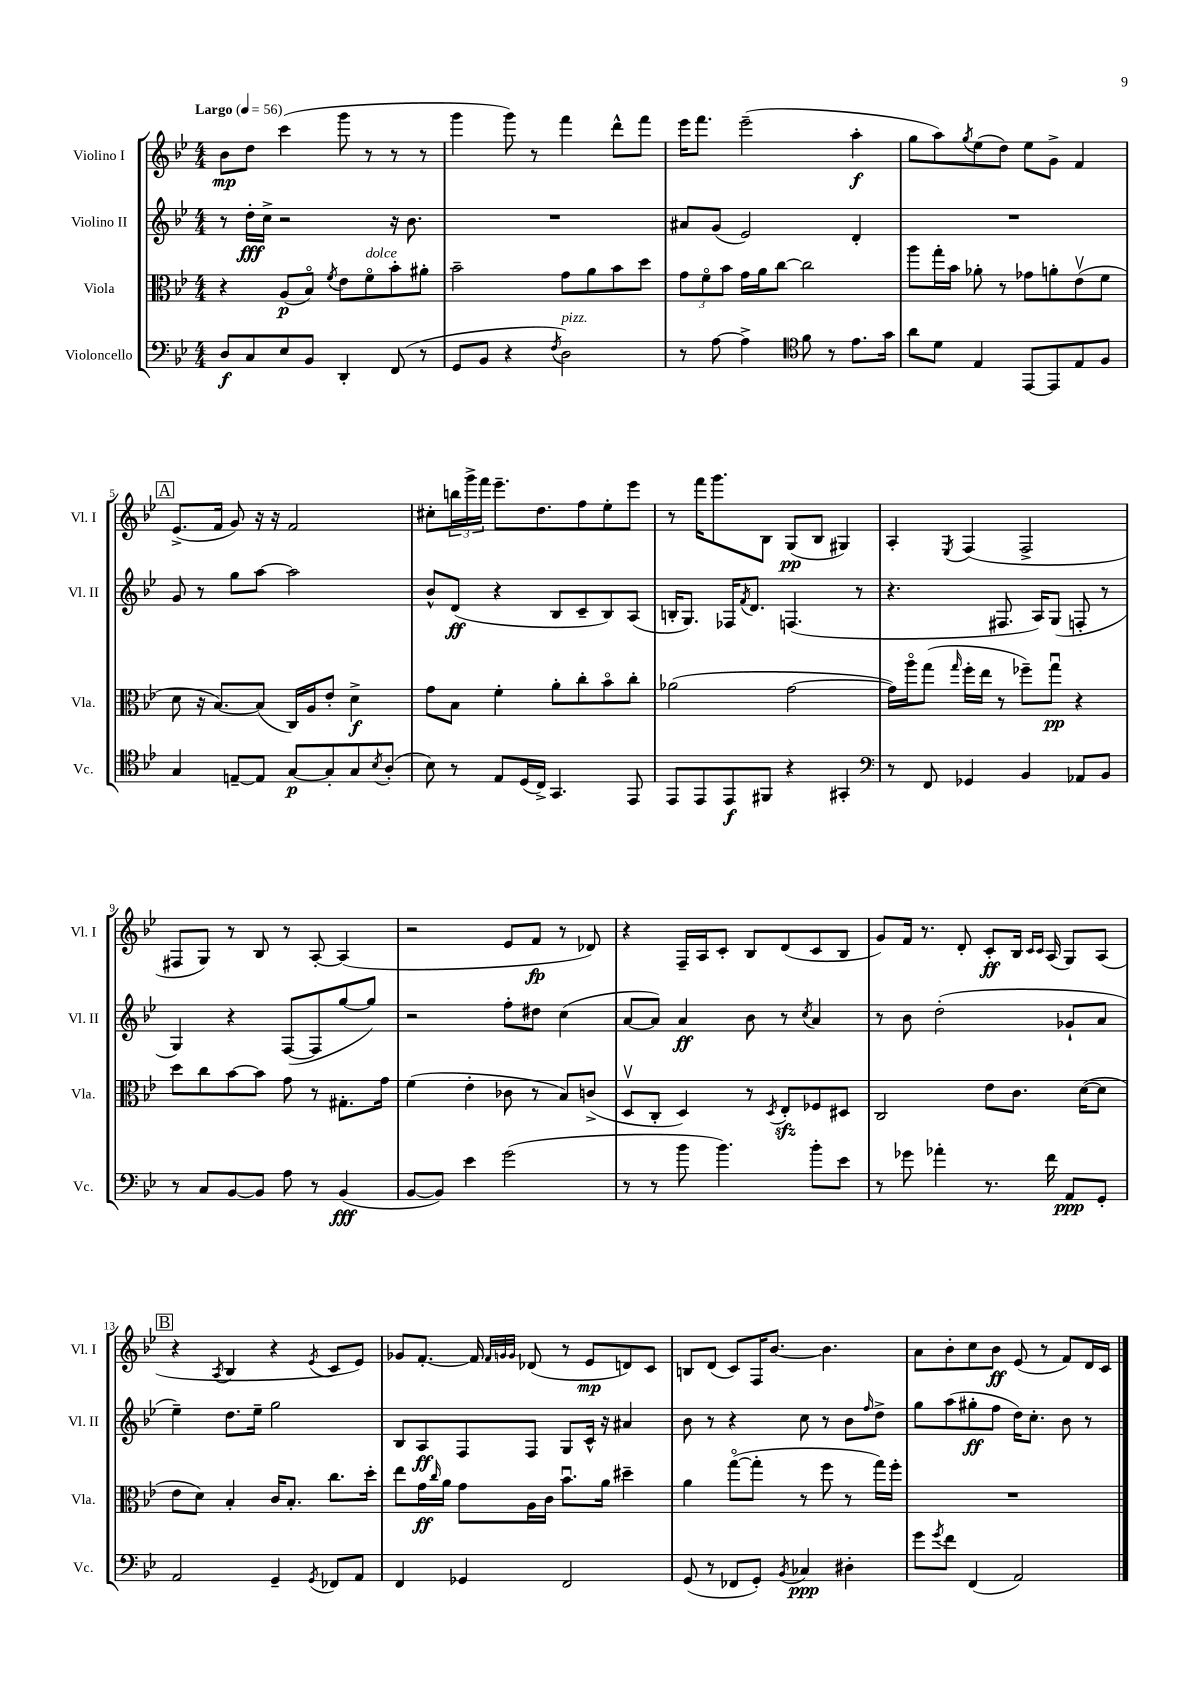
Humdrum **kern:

**kern	**kern	**kern	**kern
*staff4	*staff3	*staff2	*staff1
*clefF4	*clefC3	*clefG2	*clefG2
*k[b-e-]	*k[b-e-]	*k[b-e-]	*k[b-e-]
*M4/4	*M4/4	*M4/4	*M4/4
*MM56	*MM56	*MM56	*MM56
8D	4r	8r	8b-
8C	.	16dd'	8dd
.	.	16cc^	.
8E-	(8A	2r	(4ccc
8BB-	8B-o)	.	.
.	8qf	.	.
4DD'	8e-	.	8ggg
.	8fo	.	8r
(8FF	8b-'	16r	8r
.	.	8.b-	.
8r	8a#'	.	8r
=	=	=	=
8GG	2b-~	1r	4ggg
8BB-	.	.	.
4r	.	.	8ggg)
.	.	.	8r
8qF	.	.	.
2D)	8g	.	4fff
.	8a	.	.
.	8b-	.	8ddd^^
.	8dd	.	8fff
=	=	=	=
8r	12g	8a#	16eee-
.	.	.	8.fff
.	12fo	.	.
[8A	.	(8g	.
.	12b-	.	.
4A^]	16g	2e-)	(2eee-~
.	16a	.	.
.	[8cc	.	.
*clefC4	*	*	*
8f	2cc]	.	.
8r	.	.	.
8.e-	.	4d'	4aa'
16g	.	.	.
=	=	=	=
8a	8aa	1r	8gg
8d	16gg'	.	8aa)
.	16b-	.	.
.	.	.	8qgg
4E-	8a-'	.	(8ee-
.	8r	.	8dd)
[8EE-	8g-	.	8ee-
8EE-]	8a'	.	8g^
8E-	(8e-v	.	4f
8F	8f	.	.
=	=	=	=
4G	8d	8g	(8.e-^
.	16r	8r	.
.	[8.B-)	.	16f
[8E~	.	8gg	8g)
8E]	(8B-]	[8aa	16r
.	.	.	16r
[8G	16C)	2aa]	2f
.	16A	.	.
8G']	8e-'	.	.
8G	4d^	.	.
8qB-	.	.	.
(8A'	.	.	.
=	=	=	=
8B-)	8g	8b-^^	8cc#'
8r	8B-	(8d	24bb
.	.	.	24ggg^
.	.	.	24fff
8E-	4f'	4r	8.eee-~
(16D	.	.	.
16C^)	.	.	8.dd
4.GG	8a'	8B-	.
.	8cc'	8c~	8ff
.	8b-o	8B-)	8ee-'
8EE-	8cc'	(8A	8eee-
=	=	=	=
8EE-	(2a-	16B'	8r
.	.	8.G)	.
8EE-	.	.	16fff
.	.	.	8.ggg
8EE-	.	16F-	.
.	.	8qf	.
.	.	8.d	.
8FF#	.	.	8B-
4r	[2g	(4.F	(8G
.	.	.	8B-
4GG#'	.	.	4G#)
.	.	8r	.
=	=	=	=
*clefF4	*	*	*
8r	16g])	4.r	4A'
.	16aao	.	.
8FF	(8gg	.	.
.	16qqgg	.	8qE-
4GG-	16ff'	.	(4F
.	16ee-	.	.
.	8r	8.F#	.
4BB-	8ff-~)	.	2F^
.	.	16A)	.
.	8ggu	(8G	.
8AA-	4r	8F'	.
8BB-	.	8r	.
=	=	=	=
8r	8dd	4G)	8F#
8C	8cc	.	8G)
[8BB-	[8b-	4r	8r
8BB-]	8b-]	.	8B-
8A	8g	([8F	8r
8r	8r	8F]	[8A'
(4BB-	8.G#'	[8gg	(4A]
.	.	8gg])	.
.	16g	.	.
=	=	=	=
[8BB-	(4f	2r	2r
8BB-])	.	.	.
4e-	4e-'	.	.
(2g	8c-	8ff'	8e-
.	8r	8dd#	8f
.	8B-)	(4cc	8r
.	(8c^	.	8d-)
=	=	=	=
8r	8Dv	[8a	4r
8r	8C'	8a])	.
8b-	4D)	4a	16F~
.	.	.	16A
4.b-)	.	.	8c'
.	8r	8b-	8B-
.	8qD	.	.
.	8E-'	8r	(8d
.	.	8qcc	.
8b-'	8F-	4a	8c
8e-	8D#	.	8B-
=	=	=	=
8r	2C	8r	8g)
8g-	.	8b-	16f
.	.	.	8.r
4a-'	.	(2dd'	.
.	.	.	8d'
8.r	8e-	.	8c'
.	8.c	.	16B-
.	.	.	16qqc
.	.	.	16qqc
16f	.	.	(16A
8AA	.	8g-`	8G)
.	([16d	.	.
8GG'	8d]	8a	(8A
=	=	=	=
2AA	8e-	4ee-~)	4r
.	8d)	.	.
.	.	.	8qA
.	4B-'	8.dd	4B-
.	.	16ee-~	.
4GG~	16c	2gg	4r
.	8.B-'	.	.
8qGG	.	.	8qe-
8FF-	8.cc	.	8c
8AA	.	.	8e-)
.	16dd'	.	.
=	=	=	=
4FF	8ee-	8B-	8g-
.	16g	8A	[8.f'
.	16qqcc	.	.
.	16a	.	.
4GG-	8g	8F	.
.	.	.	16f]
.	.	.	32qqf
.	.	.	32qqg
.	.	.	32qqg
.	16A	8F	(8d-
.	16c	.	.
2FF	8.b-u	8G	8r
.	.	16c^^	8e-
.	16a	16r	.
.	4dd#~	4a#	8d)
.	.	.	8c
=	=	=	=
(8GG	4a	8b-	8B
8r	.	8r	(8d
8FF-	([8ggo	4r	8c)
8GG')	8gg']	.	16F
.	.	.	[8.b-
8qBB-	.	.	.
4C-	8r	8cc	.
.	8ff	8r	4.b-]
4D#'	8r	8b-	.
.	.	16qqff	.
.	16gg)	8dd^	.
.	16ff'	.	.
=	=	=	=
8g	1r	8gg	8a
8qg	.	.	.
8f	.	(8aa	8b-'
(4FF	.	8gg#'	8cc
.	.	8ff	8b-
2AA)	.	16dd)	(8e-
.	.	8.cc'	.
.	.	.	8r
.	.	8b-	8f)
.	.	8r	16d
.	.	.	16c
==	==	==	==
*-	*-	*-	*-
